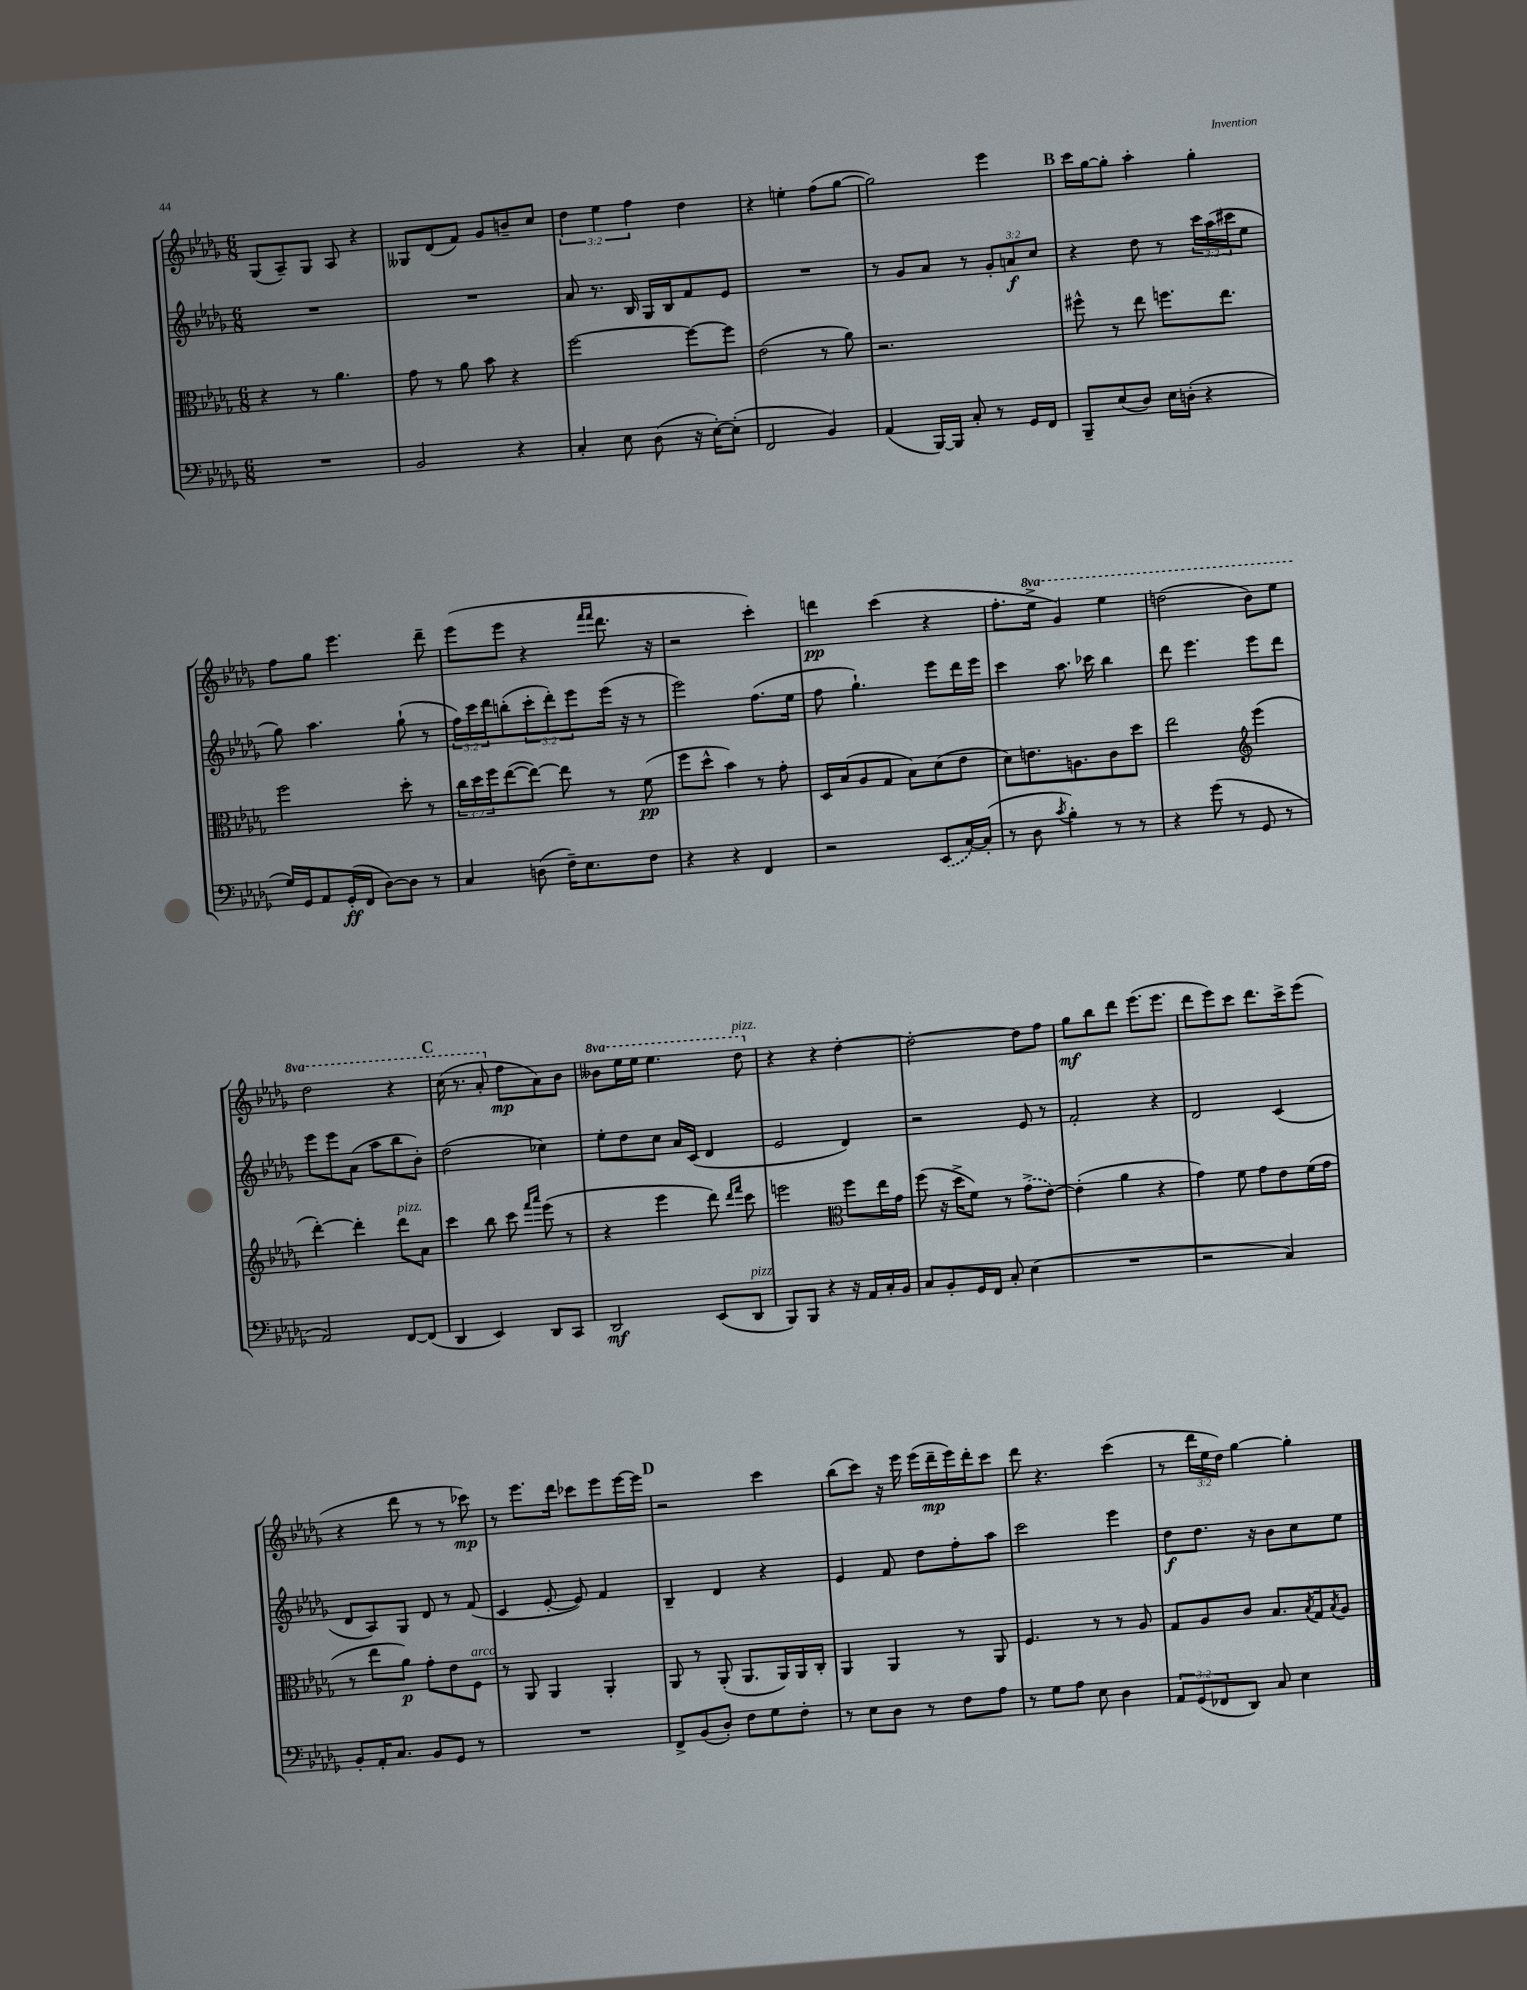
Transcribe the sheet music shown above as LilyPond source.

<<
\new StaffGroup <<
\new Staff = "s0" {
    \clef treble \key des \major \numericTimeSignature \time 6/8 \override Staff.TupletNumber.text = #tuplet-number::calc-fraction-text \set Staff.ottavationMarkups = #ottavation-simple-ordinals
    ges8( aes8--) ges8 aes8 r4 |
    geses8 des'8( f'8) ges'8 b'8-- c''8 |
    \tuplet 3/2 { des''4 ees''4 f''4 } des''4 |
    r4 e''4-. f''8( ges''8~ |
    ges''2) ees'''4 |
    \mark \markup { \bold "B" } c'''16 ges''16~ ges''8-. aes''4-. ges''4-. |
    f''8 ges''8 ees'''4. des'''8-- |
    ees'''8( ees'''8 r4 \grace { f'''16 f'''16 } des'''8. r16 |
    r2 c'''4-.) |
    d'''4\pp c'''4( r4 |
    f''8.-. \ottava #1 ees'''16-> ges''4) ees'''4 |
    d'''2( bes''8) ees'''8 |
    des'''2 r4 |
    \mark \markup { \bold "C" } c'''16( r8. aes''8-. \ottava #0 f''8\mp aes'8) bes'8 |
    \ottava #1 beses''8 ees'''16 ees'''16 ees'''4. des'''8^\markup { \italic "pizz." } \ottava #0 |
    r4 r4 des''4~-. |
    des''2~-. des''8 f''8 |
    ges''8\mf bes''8 des'''8 ees'''8.( ees'''8. |
    des'''8 ees'''8) c'''8 des'''8. c'''16-> ees'''8( |
    r4 des'''8 r8 r8 ces'''8\mp) |
    r8 ees'''8. des'''16 ces'''8 ees'''8 ees'''16~ ees'''16 |
    \mark \markup { \bold "D" } r2 c'''4 |
    bes''8( c'''8) r16 ees'''16 ees'''16( des'''16--\mp ees'''16) des'''16-. c'''8 |
    des'''8 r4. c'''4( |
    r8 \tuplet 3/2 { des'''16 ees''16 des''16) } ges''4~ ges''4-. \bar "|." |
}
\new Staff = "s1" {
    \clef treble \key des \major \numericTimeSignature \time 6/8 \override Staff.TupletNumber.text = #tuplet-number::calc-fraction-text
    R2. |
    R2. |
    aes'8 r8. bes16 ges16 bes16 f'8 ees'8 |
    R2. |
    r8 ges'8 aes'8 r8 \tuplet 3/2 { ges'8-. a'8\f c''8 } |
    \mark \markup { \bold "B" } r4 des''8 r8 \tuplet 3/2 { c'''16 aes''16( cis'''16 } ees''8 |
    ges''8) aes''4. ges''8-!( r8 |
    \tuplet 3/2 { f''16) c'''16 des'''16 } b''8-.( \tuplet 3/2 { c'''8-. des'''8-.) ees'''8 } ees'''16( r16 r8 |
    ees'''2) f''8.( ees''16 |
    f''8 ges''4.-!) ees'''8 des'''16 ees'''16 |
    c'''4 aes''8. ces'''16 bes''4 |
    des'''8 ees'''4. ees'''8 des'''8 |
    ees'''8 ees'''8 aes'8( aes''8 bes''8 bes'8-.) |
    \mark \markup { \bold "C" } des''2( ces''4) |
    ees''8-. des''8 c''8 aes'16 c'16( des'4 |
    ees'2 des'4) |
    r2 ees'8 r8 |
    f'2-. r4 |
    des'2 c'4( |
    des'8 aes8) ges8 des'8 r8 f'8( |
    c'4 ees'8~-. ees'8) f'4 |
    \mark \markup { \bold "D" } bes4-- des'4 r4 |
    ees'4 f'8 des''8 f''8-. aes''8 |
    c'''2 ees'''4 |
    des''8\f des''8. r16 bes'8 c''8 ees''8 \bar "|." |
}
\new Staff = "s2" {
    \clef alto \key des \major \numericTimeSignature \time 6/8 \override Staff.TupletNumber.text = #tuplet-number::calc-fraction-text
    r4 r8 aes'4. |
    ges'8 r8 aes'8 bes'8 r4 |
    f''2~ f''8~ f''8 |
    ees'2( r8 aes'8) |
    r2. |
    \mark \markup { \bold "B" } fis''8-^ r8 ees''8 f''8. ees''8. |
    f''2 des''8-. r8 |
    \tuplet 3/2 { c''16 des''16 f''16 } ees''8~( ees''8~) ees''8 r8 f'8\pp( |
    f''8 des''8-^ bes'4) r8 ges'8-. |
    des16 bes16( aes8 ges8 bes8) des'8( ees'8 |
    des'8) e'8. a8. c'8 des''8 |
    ees''2 \clef treble ees'''4( |
    des'''4~-.) des'''4-. des'''8^\markup { \italic "pizz." } aes'8 |
    \mark \markup { \bold "C" } c'''4 bes''8 c'''8 \grace { f'''16 aes'''16 } ees'''8( r8 |
    r4 ees'''4 des'''8) \grace { des'''16 f'''16 } c'''8 |
    e'''2 \clef alto f''8 ees''16 ges'16 |
    f''8( r16 des''16-> f'8) r8 \once \slurDashed ges'8->( ees'8~) |
    ees'4-.( aes'4 r4 |
    ges'4) f'8 ges'8 ees'8 f'16( ges'16 |
    r8 ees''8 aes'8\p) ges'8-. ees'8 f8^\markup { \italic "arco" } |
    r8 aes,8 aes,4 aes,4-. |
    \mark \markup { \bold "D" } aes,8 r8 aes,8-.( aes,8. aes,16) aes,16 c16-. |
    aes,4 aes,4 r8 aes,8 |
    f4. r8 r8 aes8 |
    ges8 aes8 c'8 bes8. \acciaccatura { bes8 } ges16 \acciaccatura { bes8 } aes8 \bar "|." |
}
\new Staff = "s3" {
    \clef bass \key des \major \numericTimeSignature \time 6/8 \override Staff.TupletNumber.text = #tuplet-number::calc-fraction-text
    R2. |
    bes,2 r4 |
    c4-. ees8 des8( r16 ees16~-.) ees8-.( |
    f,2 bes,4) |
    aes,4( bes,,16~) bes,,16 c8-. r8 ges,16 f,16 |
    \mark \markup { \bold "B" } bes,,8-- ees8( des8) ees16 d16-.( r4 |
    ges16) ges,16 aes,8 ges,16-.\ff( f,16 des8~) des8 r8 |
    c4 d8( f16--) ees8. f8 |
    r4 r4 f,4 |
    r2 \once \slurDashed ees,8( c16~) c16-.( |
    r8 des8 \acciaccatura { c'8 } bes4-.) r8 r8 |
    r4 ges'8( r8 ges,8 r8 |
    aes,2) f,8~ f,8( |
    \mark \markup { \bold "C" } des,4 ees,4) des,8 c,8 |
    des,2\mf ees,8( des,8^\markup { \italic "pizz." } |
    bes,,8) bes,,8 r4 r16 aes,16 c16-. bes,16 |
    c8 bes,8-. ges,16 f,16 c8-. ees4( |
    R2. |
    r2 c4) |
    bes,8-. aes,16-. c8. bes,8 ges,8 r8 |
    R2. |
    \mark \markup { \bold "D" } f,8-> bes,8( des8-.) f8 ges8 f8-. |
    r8 ees8 des8 r8 f8 aes8 |
    r8 ges8 aes8 ees8 des4 |
    \tuplet 3/2 { aes,8 ges,8( fes,8 } des,8) c8 ees4 \bar "|." |
}
>>
>>
\layout { \context { \Score \remove "Bar_number_engraver" } }
